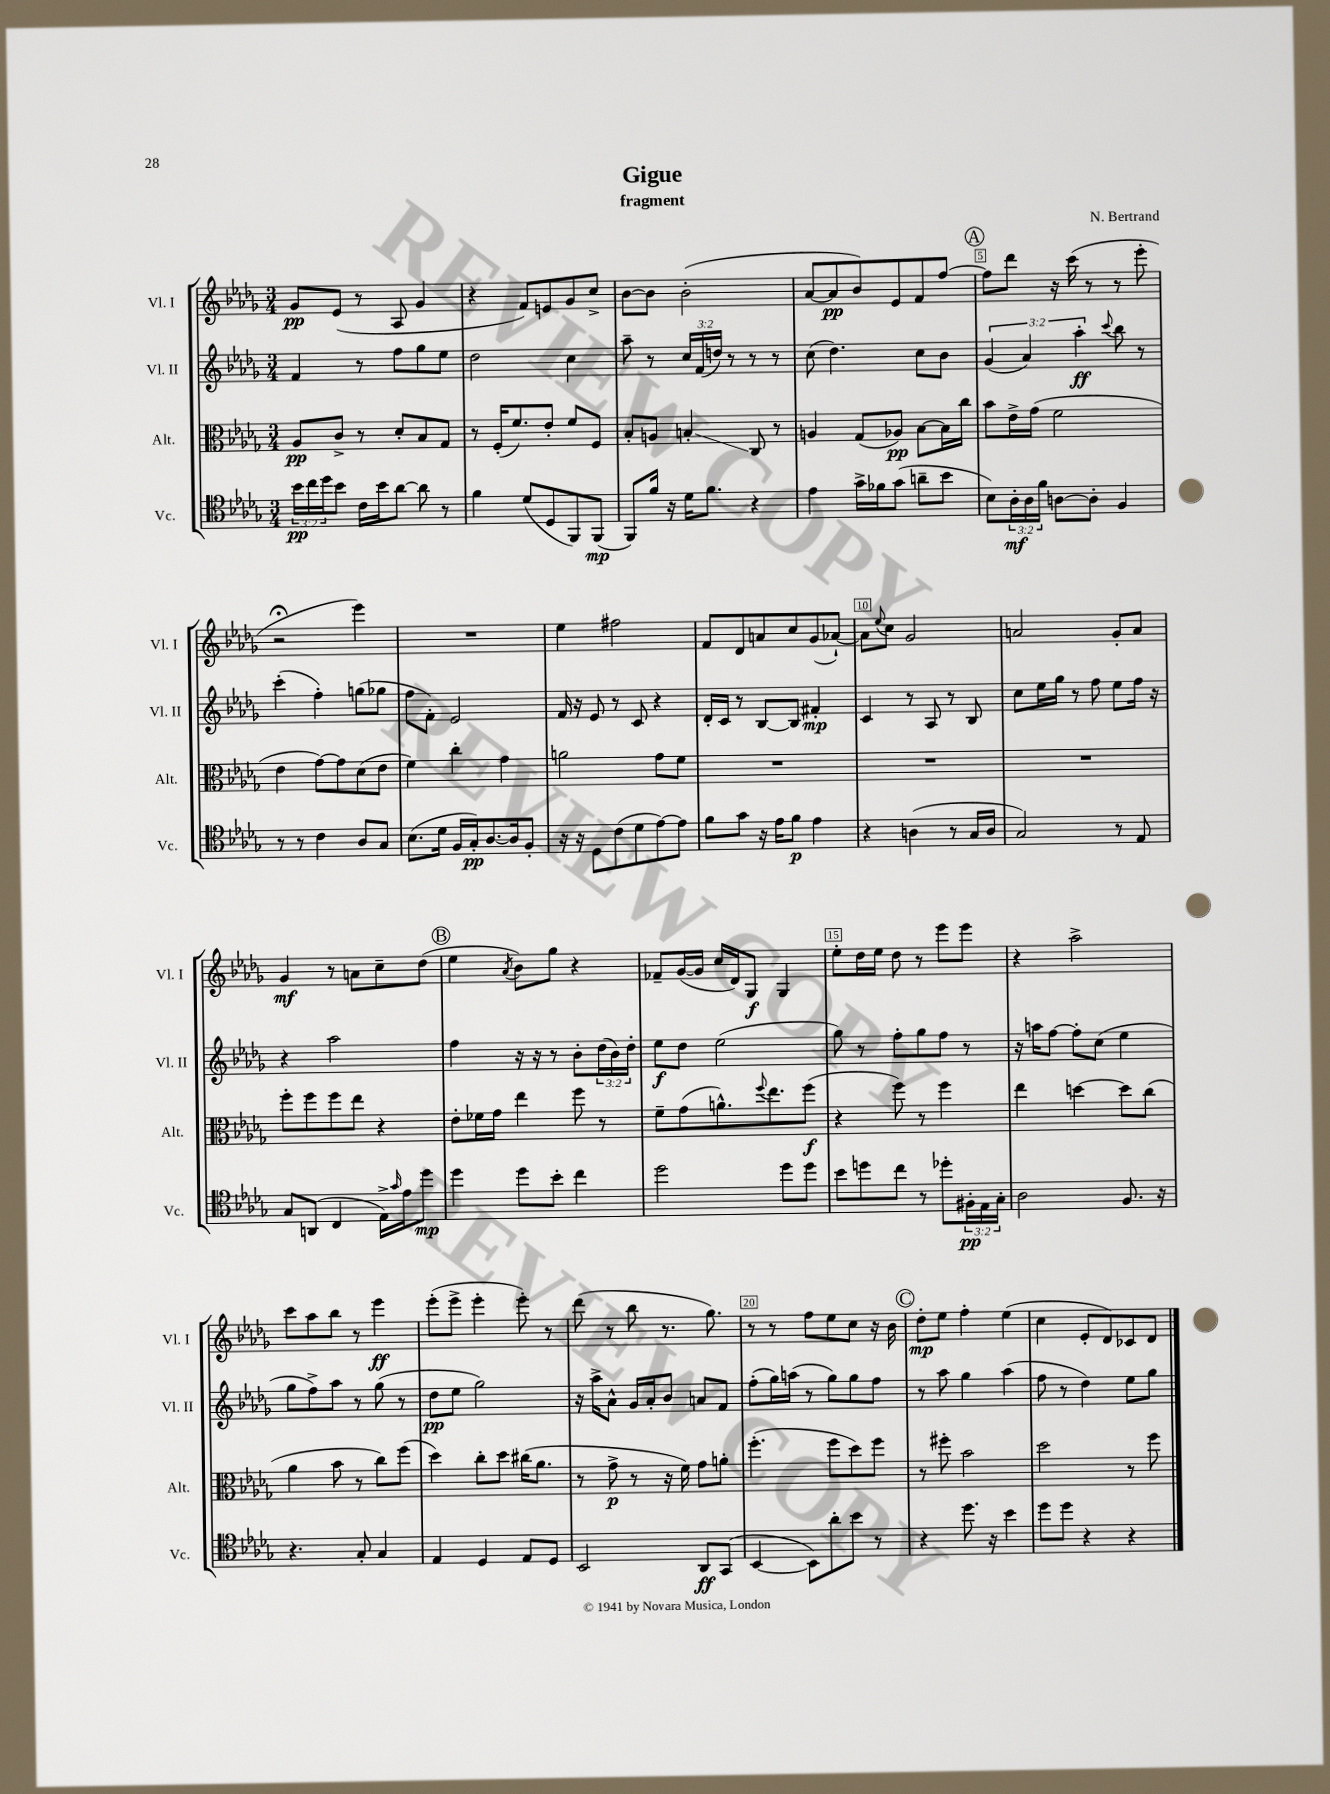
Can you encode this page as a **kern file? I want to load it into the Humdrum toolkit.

**kern	**kern	**kern	**kern
*staff4	*staff3	*staff2	*staff1
*clefC4	*clefC3	*clefG2	*clefG2
*k[b-e-a-d-g-]	*k[b-e-a-d-g-]	*k[b-e-a-d-g-]	*k[b-e-a-d-g-]
*M3/4	*M3/4	*M3/4	*M3/4
24b-\LL	8A-/L	4f/	8g-/L
24cc\	.	.	.
24dd-\J	.	.	.
8b-\J	8c^/J	.	(8e-/J
16c\LL	8r	8r	8r
16b-\J	.	.	.
[8a-\J	8d-'/L	8ff\L	8A-/
8a-\]	8B-/	8gg-\	4g-/
8r	8G-/J	8ee-\J	.
=	=	=	=
4f\	8r	2dd-\	4r
.	(16F'/LK	.	.
.	8.f/)	.	.
(8d-/L	.	.	8f/L)
8D-/	8e-'/J	.	8e/
8FF/)	8f/L	4cc\	8g-/
(8FF/J	8F/J	.	8cc^/J
=	=	=	=
8FF/L)	8B-'/L	8aa-~\	[8b-\L
16f/Jk	8A/J	8r	8b-\]J
16r	.	.	.
16d-\LK	4B'/	24cc/LL	(2b-'\
.	.	(24f/	.
8.f\J	.	.	.
.	.	24dd/JJ)	.
.	.	8r	.
4r	8C/	8r	.
.	8r	8r	.
=	=	=	=
4e-\	4A/	(8cc\	[8a-/L
.	.	4.dd-\)	8a-/]
16g-^\LL	(8G-/L	.	8b-/)
16f-\J	.	.	.
(8g-\J	8A-/J)	.	8e-/
8a~\L	[8B-\L	8cc\L	8f/
8b-\J	16B-\]L	8b-\J	[8ff/J
.	16cc\JJ	.	.
=	=	=	=
8B-\L)	8b-\L	(6g-/	8ff\]L
24A-'\L	16e-^\L	.	8ddd-\J
24A-\	.	6a-/)	.
.	(16g-\JJ	.	.
24f\JJ	.	.	.
[8A\L	2f\	.	16r
.	.	.	(16ccc\
.	.	6aa-'\	.
8A'\]J	.	.	8r
.	.	8qqccc/	.
4F/	.	8bb-\	8r
.	.	8r	8eee-'\
=	=	=	=
8r	4e-\	(4ccc'\	2r;
8r	.	.	.
4c\	[8g-\L)	4ff'\)	.
.	8g-\]	.	.
8A-/L	(8d-\	(8gg\L	4eee-\)
8G-/J	8e-\J	8gg-\J	.
=	=	=	=
(8.B-\L	4f\)	8ff\L	2.r
.	.	8f'\J)	.
16d-\Jk	.	.	.
16F/LL	4cc'\	2e-/	.
16G-'/J)	.	.	.
[8.A-/	.	.	.
.	4g-\	.	.
16A-/]k	.	.	.
8F'/J	.	.	.
=	=	=	=
16r	2a\	16f/	4ee-\
16r	.	16r	.
8D-\L	.	8e-/	.
(8c\	.	8r	2ff#\
8d-\	.	8c/	.
[8e-\)	8g-\L	4r	.
8e-\]J	8f\J	.	.
=	=	=	=
8f\L	2.r	16d-'/LL	8f/L
.	.	16c/JJ	.
8g-\J	.	8r	8d-/
16r	.	[8B-/L	8a/
16e-\LK	.	.	.
8f\J	.	8B-/]J	8cc/
4e-\	.	4f#'/	(8g-/
.	.	.	[8a-`/J)
=	=	=	=
4r	2.r	4c/	8a-\]L
.	.	.	8qqee-/
.	.	.	8cc\J
(4A\	.	8r	2g-/
.	.	8A-/	.
8r	.	8r	.
16G-/LL	.	8B-/	.
16A/JJ	.	.	.
=	=	=	=
2G-/)	2.r	8cc\L	2a/
.	.	16ee-\L	.
.	.	16gg-\JJ	.
.	.	8r	.
.	.	8ff\	.
8r	.	8ee-\L	8g-'/L
8E-/	.	16ff\Jk	8a/J
.	.	16r	.
=	=	=	=
8G-/L	8ff'\L	4r	4g-/
(8AA/J	8ff\	.	.
4C/	8ff\	2aa-\	8r
.	8ee-\J	.	8a\L
16E-^\LL)	4r	.	8cc~\
16qqg-/	.	.	.
16e-\J	.	.	.
8dd-\J	.	.	(8dd-\J
=	=	=	=
4dd-\	8e-'\L	4ff\	4ee-\
.	16f-\L	.	.
.	16g-\JJ	.	.
.	.	.	8qa-/
8dd-\L	4ee-\	16r	8b-\L)
.	.	16r	.
8b-'\J	.	8r	8gg-\J
4cc\	8ff\	8b-'\L	4r
.	8r	(24dd-\L	.
.	.	24b-\)	.
.	.	24dd-'\JJ	.
=	=	=	=
2dd-\	8f~\L	8ee-\L	8f-~/L
.	(8g-\	8dd-\J	([16g-/L
.	.	.	16g-/]JJ
.	8.a^^\)	(2ee-\	16cc/LL
.	.	.	16d-/J)
.	.	.	8G-/J
.	8qqff/	.	.
.	8.ee-\	.	.
8dd-\L	.	.	4G-/
8dd-\J	(8ff\J	.	.
=	=	=	=
8b-\L	4r	8gg-\)	8ee-'\L
8dd\	.	8r	16dd-\L
.	.	.	16ee-\JJ
8cc\J	8ff\)	8ff'\L	8dd-\
8r	8r	8gg-\	8r
8dd-'\L	4ff\	8ff\J	8eee-\L
24F#'\L	.	8r	8eee-\J
24E-\	.	.	.
24G-'\JJ	.	.	.
=	=	=	=
2A-\	4ee-\	16r	4r
.	.	16aa\LK	.
.	.	[8ff\J	.
.	[4dd\	8ff'\]L	2aa-^\
.	.	(8cc\J	.
8.F/	8dd\]L	4ee-\	.
.	(8cc\J	.	.
16r	.	.	.
=	=	=	=
4.r	4a-\	8gg-\L	8ccc\L
.	.	8ff^\)	8aa-\
.	8b-\	8aa-\J	8bb-\J
8G-'/	8r	8r	8r
4G-/	8cc\L)	(8gg-\	4eee-\
.	(8ff\J	8r	.
=	=	=	=
4E-/	4dd-\)	8dd-\L	(8eee-'\L
.	.	8ee-\J	8eee-^\J
4D-/	8cc'\L	2gg-\)	4eee-'\
.	8dd-\J	.	.
8E-/L	(16cc#\LK	.	8eee-'\)
.	8.a-\J	.	.
8D-/J	.	.	8r
=	=	=	=
2BB-/	8r	16r	(8ddd-\
.	.	16aa-^\LK	.
.	8g-^\	8a-^^\J	8r
.	8r	16g-/LL	8bb-\
.	.	16a-'/J	.
.	16r	8b-/J	8.r
.	16f\)	.	.
8AA-/L	8g-\L	8a/L	.
.	.	.	8.gg-\)
(8GG-/J	8a'\J	8f/J	.
=	=	=	=
[4BB-/	(4.ff'\	(8ff'\L	8r
.	.	16gg-\L)	8r
.	.	(16aa\JJ	.
8BB-\]L)	.	8r	8ff\L
8a-'\	8ff\L	8gg-\L)	8ee-\
8b-\J	8dd-\)	8gg-\	8cc\J
8r	8ff\J	8ff\J	16r
.	.	.	16b-\
=	=	=	=
4r	8r	8r	8dd-'\L
.	8ff#'\	8aa-\	8ee-\J
8.dd-\	2b-\	4gg-\	4ff'\
16r	.	.	.
4b-\	.	(4aa-\	(4ee-\
=	=	=	=
8dd-\L	2dd-\	8ff\	4cc\
8dd-\J	.	8r	.
4r	.	4dd-\)	8e-'/L
.	.	.	8d-/)
4r	8r	8ee-\L	8c-/
.	8ff\	8gg-\J	8d-/J
==	==	==	==
*-	*-	*-	*-
